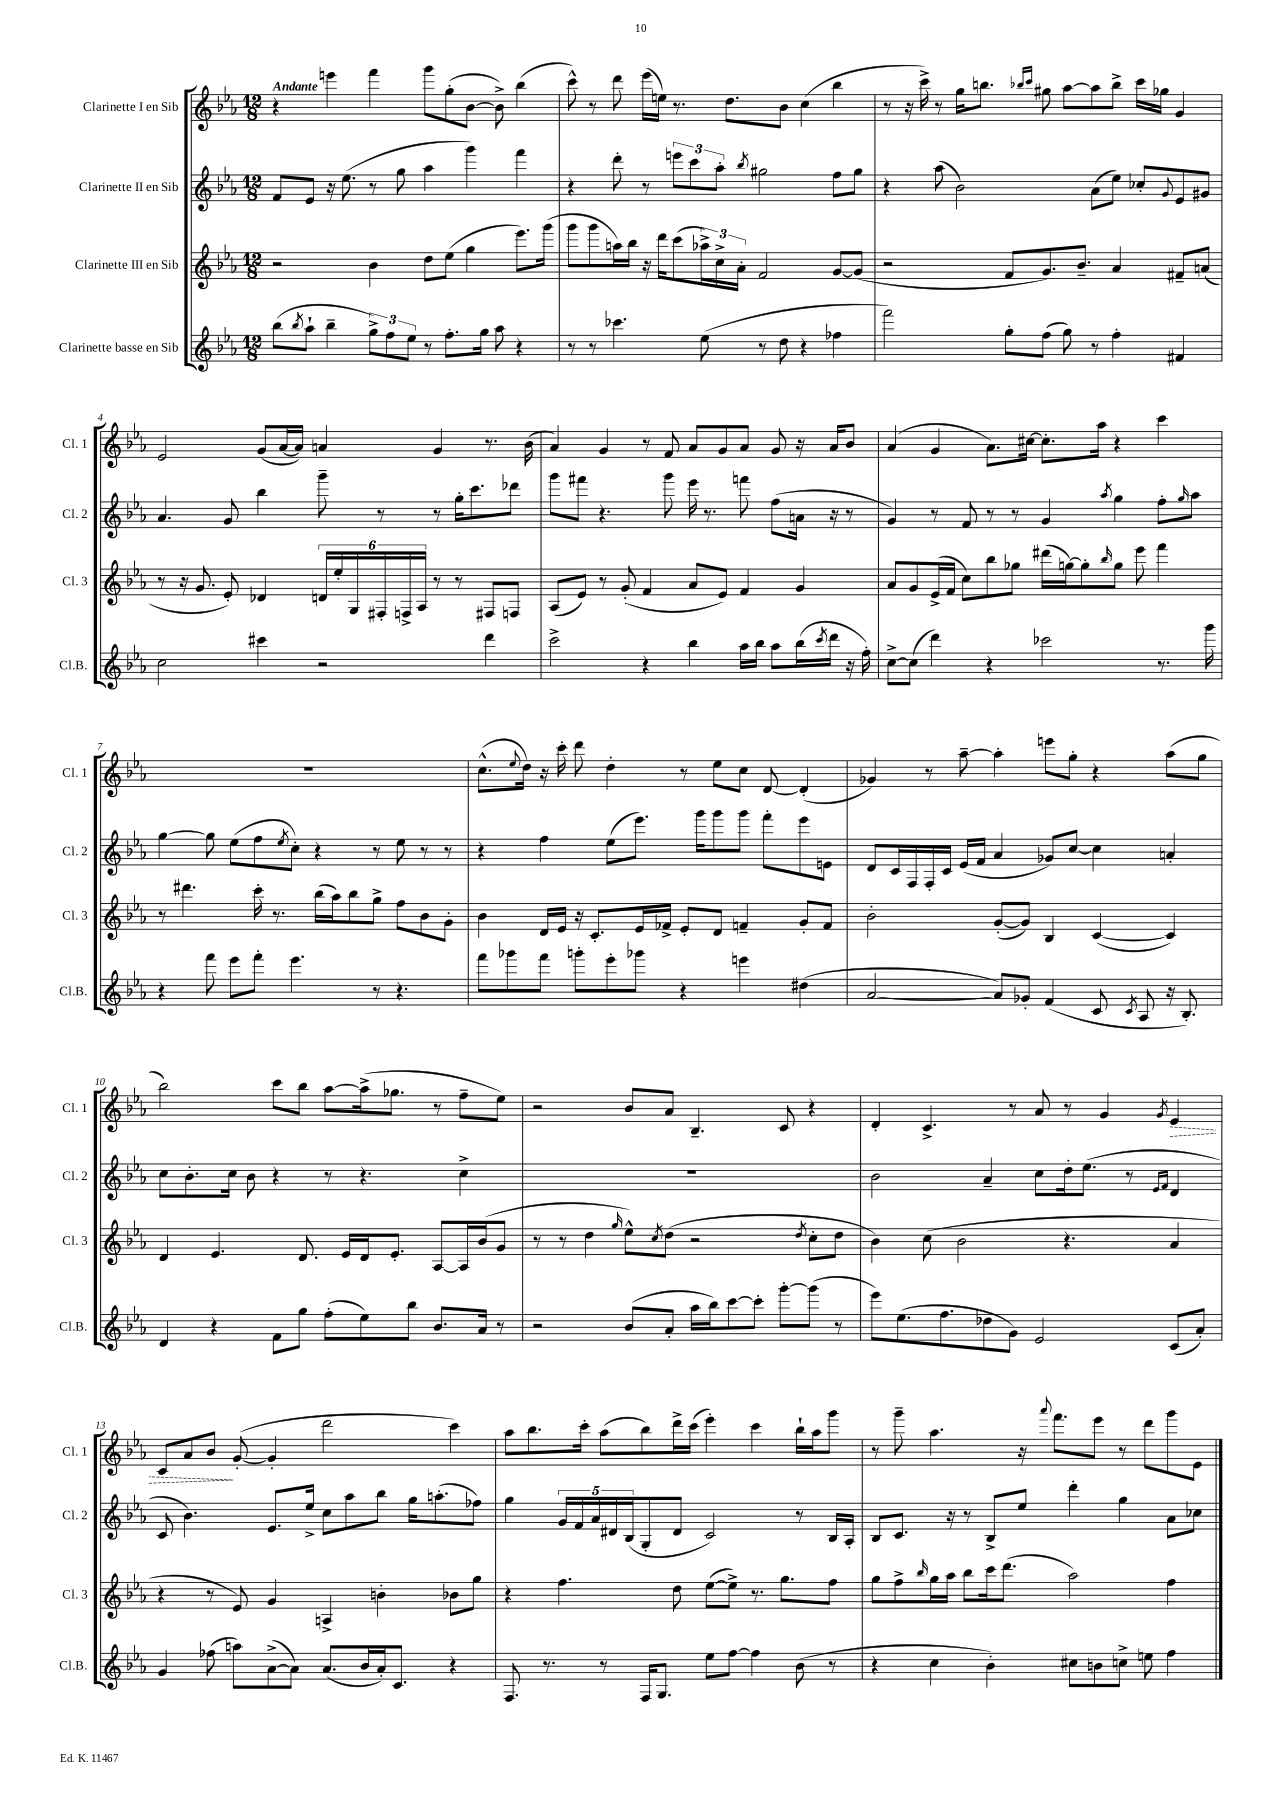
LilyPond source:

<<
\new StaffGroup <<
\new Staff = "s0" \with { instrumentName = "Clarinette I en Sib" shortInstrumentName = "Cl. 1" } {
    \clef treble \key ees \major \numericTimeSignature \time 12/8 \tempo "Andante"
    r4 e'''4 f'''4 g'''8 g''8-.( bes'8~ bes'8->) bes''4( |
    c'''8-^) r8 d'''8 ees'''16( e''16) r8. d''8. bes'8 c''4( bes''4 |
    r8 r16 c'''16->) r8 g''16 b''8. \grace { bes''16 c'''16 } gis''8 aes''8~ aes''8 bes''8-> c'''16 ges''16 g'4 |
    ees'2 g'8( aes'16~ aes'16) a'4 g'4 r8. bes'16( |
    aes'4) g'4 r8 f'8 aes'8 g'8 aes'8 g'8 r16 aes'16 bes'8 |
    aes'4( g'4 aes'8.) cis''16~ cis''8.-. aes''16 r4 c'''4 |
    R1. |
    c''8.-^( \appoggiatura { ees''8 } d''16) r16 c'''16-. d'''8 d''4-. r8 ees''8 c''8 d'8~ d'4-.( |
    ges'4) r8 aes''8~-- aes''4-. e'''8 g''8-. r4 aes''8( g''8 |
    bes''2) c'''8 bes''8 aes''8~ aes''16->( ges''8. r8 f''8-- ees''8) |
    r2 bes'8 aes'8 bes4.-- c'8 r4 |
    d'4-. c'4.-> r8 aes'8 r8 g'4 \acciaccatura { g'8 } \once \override Hairpin.style = #'dashed-line ees'4\> |
    c'8 aes'8 bes'8\! g'8~-.( g'4-. d'''2 c'''4) |
    aes''8 bes''8. c'''16-. aes''8( bes''8) d'''16-> c'''16( ees'''4-.) c'''4 bes''16-! aes''16 g'''8 |
    r8 g'''8-- aes''4. r16 \appoggiatura { aes'''8 } f'''8. ees'''8 r8 d'''8 g'''8 ees'8 \bar "|." |
}
\new Staff = "s1" \with { instrumentName = "Clarinette II en Sib" shortInstrumentName = "Cl. 2" } {
    \clef treble \key ees \major \numericTimeSignature \time 12/8
    f'8 ees'8 r16 ees''8.( r8 g''8 aes''4 g'''4) f'''4 |
    r4 d'''8-. r8 \tuplet 3/2 { e'''8 c'''8 aes''8-. } \acciaccatura { bes''8 } gis''2 f''8 gis''8 |
    r4 aes''8( bes'2) aes'8( ees''8) ces''8-. \appoggiatura { g'8 } ees'8 gis'8 |
    aes'4. g'8 bes''4 g'''8-- r8 r8 g''16-. c'''8. des'''8 |
    g'''8 fis'''8 r4. g'''8 ees'''16 r8. f'''8 f''8( a'16 r16 r8 |
    g'4) r8 f'8 r8 r8 g'4 \acciaccatura { aes''8 } g''4 f''8-. \grace { g''16 } aes''8 |
    g''4~ g''8 ees''8( f''8 \acciaccatura { ees''8 } c''8-.) r4 r8 ees''8 r8 r8 |
    r4 f''4 ees''8( ees'''8.) g'''16 g'''8 g'''8 f'''8-. ees'''8 e'8 |
    d'8 c'16 f16 f16-. c'16 ees'16( f'16 aes'4 ges'8) c''8~ c''4 a'4-. |
    c''8 bes'8.-. c''16 bes'8 r4 r8 r4. c''4-> |
    R1. |
    bes'2 aes'4-- c''8 d''16-. ees''8.( r8 \grace { ees'16 f'16 } d'4 |
    c'8 bes'4.) ees'8. ees''16-> c''8 aes''8 bes''8 g''16 a''8.-.( fes''8) |
    g''4 \tuplet 5/4 { g'16 f'16 aes'16 dis'16 bes16( } g8-. dis'8 c'2) r8 bes16 aes16-. |
    bes8 c'8. r16 r8 bes8-> ees''8 d'''4-. g''4 aes'8 ces''8 \bar "|." |
}
\new Staff = "s2" \with { instrumentName = "Clarinette III en Sib" shortInstrumentName = "Cl. 3" } {
    \clef treble \key ees \major \numericTimeSignature \time 12/8
    r2 bes'4 d''8 ees''8( g''4 ees'''8.) g'''16( |
    g'''8 g'''8 a''16) bes''16 r16 d'''16 c'''8( \tuplet 3/2 { aes''16->) c''16-> aes'16-. } f'2 g'8~ g'8( |
    r2 f'8 g'8.) bes'8.-- aes'4 fis'8-- a'8( |
    r8 r16 g'8. ees'8-.) des'4 \tuplet 6/4 { d'16 ees''16-. g16 fis16-. f16-> aes16 } r8 r8 fis8 f8 |
    aes8( ees'8) r8 g'8-.( f'4 aes'8 ees'8) f'4 g'4 |
    aes'8 g'8 ees'16->( f'16 c''8) bes''8 ges''8 dis'''16( g''16~) g''8-. \grace { bes''16 } g''8 ees'''8 f'''4 |
    r8 dis'''4. c'''16-. r8. bes''16( aes''16) bes''8 g''8-> f''8 bes'8 g'8-. |
    bes'4 d'16 ees'16 r16 c'8.-. ees'16 fes'16-> ees'8-. d'8 f'4-- g'8-. f'8 |
    bes'2-. g'8~-.( g'8) bes4 c'4~( c'4) |
    d'4 ees'4. d'8. ees'16 d'16 ees'8.-. aes8~ aes16 bes'16( g'8 |
    r8 r8 d''4 \grace { g''16 } ees''8-^) \acciaccatura { c''8 } d''8( r2 \acciaccatura { d''8 } c''8-. d''8 |
    bes'4) c''8( bes'2 r4. aes'4 |
    r4 r8 ees'8) g'4 a4-> b'4-. bes'8 g''8 |
    r4 f''4. d''8 ees''8~( ees''8->) r8. g''8. f''8 |
    g''8 f''8-> \grace { bes''16 } g''16 aes''16 bes''8 c'''16 d'''8.( aes''2) f''4 \bar "|." |
}
\new Staff = "s3" \with { instrumentName = "Clarinette basse en Sib" shortInstrumentName = "Cl.B." } {
    \clef treble \key ees \major \numericTimeSignature \time 12/8
    bes''8( \acciaccatura { bes''8 } aes''8-! bes''4-- \tuplet 3/2 { g''8->) f''8 ees''8 } r8 f''8.-. g''16 aes''8 r4 |
    r8 r8 ces'''4. ees''8( r8 d''8 r4 fes''4 |
    f'''2) g''8-. f''8( g''8) r8 f''4-. fis'4 |
    c''2 cis'''4 r2 d'''4 |
    c'''2-> r4 bes''4 aes''16 bes''16 aes''8 bes''16( \acciaccatura { c'''8 } d'''16 r16 f''16-.) |
    c''8~-> c''8( d'''4) r4 ces'''2 r8. g'''16 |
    r4 f'''8 ees'''8 f'''8-. ees'''4. r8 r4. |
    f'''8 ges'''8 f'''8 g'''8-. ees'''8-. ges'''8 r4 e'''4 dis''4( |
    aes'2~ aes'8) ges'8-. f'4( c'8 \acciaccatura { c'8 } aes8 r16 bes8.-.) |
    d'4 r4 f'8 g''8 f''8-.( ees''8) bes''8 bes'8. aes'16 r8 |
    r2 bes'8( aes'8-. aes''16 bes''16) c'''8~ c'''8-. g'''8~-. g'''8( r8 |
    ees'''8) ees''8.( f''8. des''8 g'8) ees'2 c'8( aes'8-.) |
    g'4 fes''8( a''8) aes'8~->( aes'8) aes'8.( bes'16 aes'16-.) c'8. r4 |
    f8. r8. r8 f16 g8. ees''8 f''8~ f''4 bes'8( r8 |
    r4 c''4 bes'4-.) cis''8 b'8 c''8-> e''8 f''4 \bar "|." |
}
>>
>>
